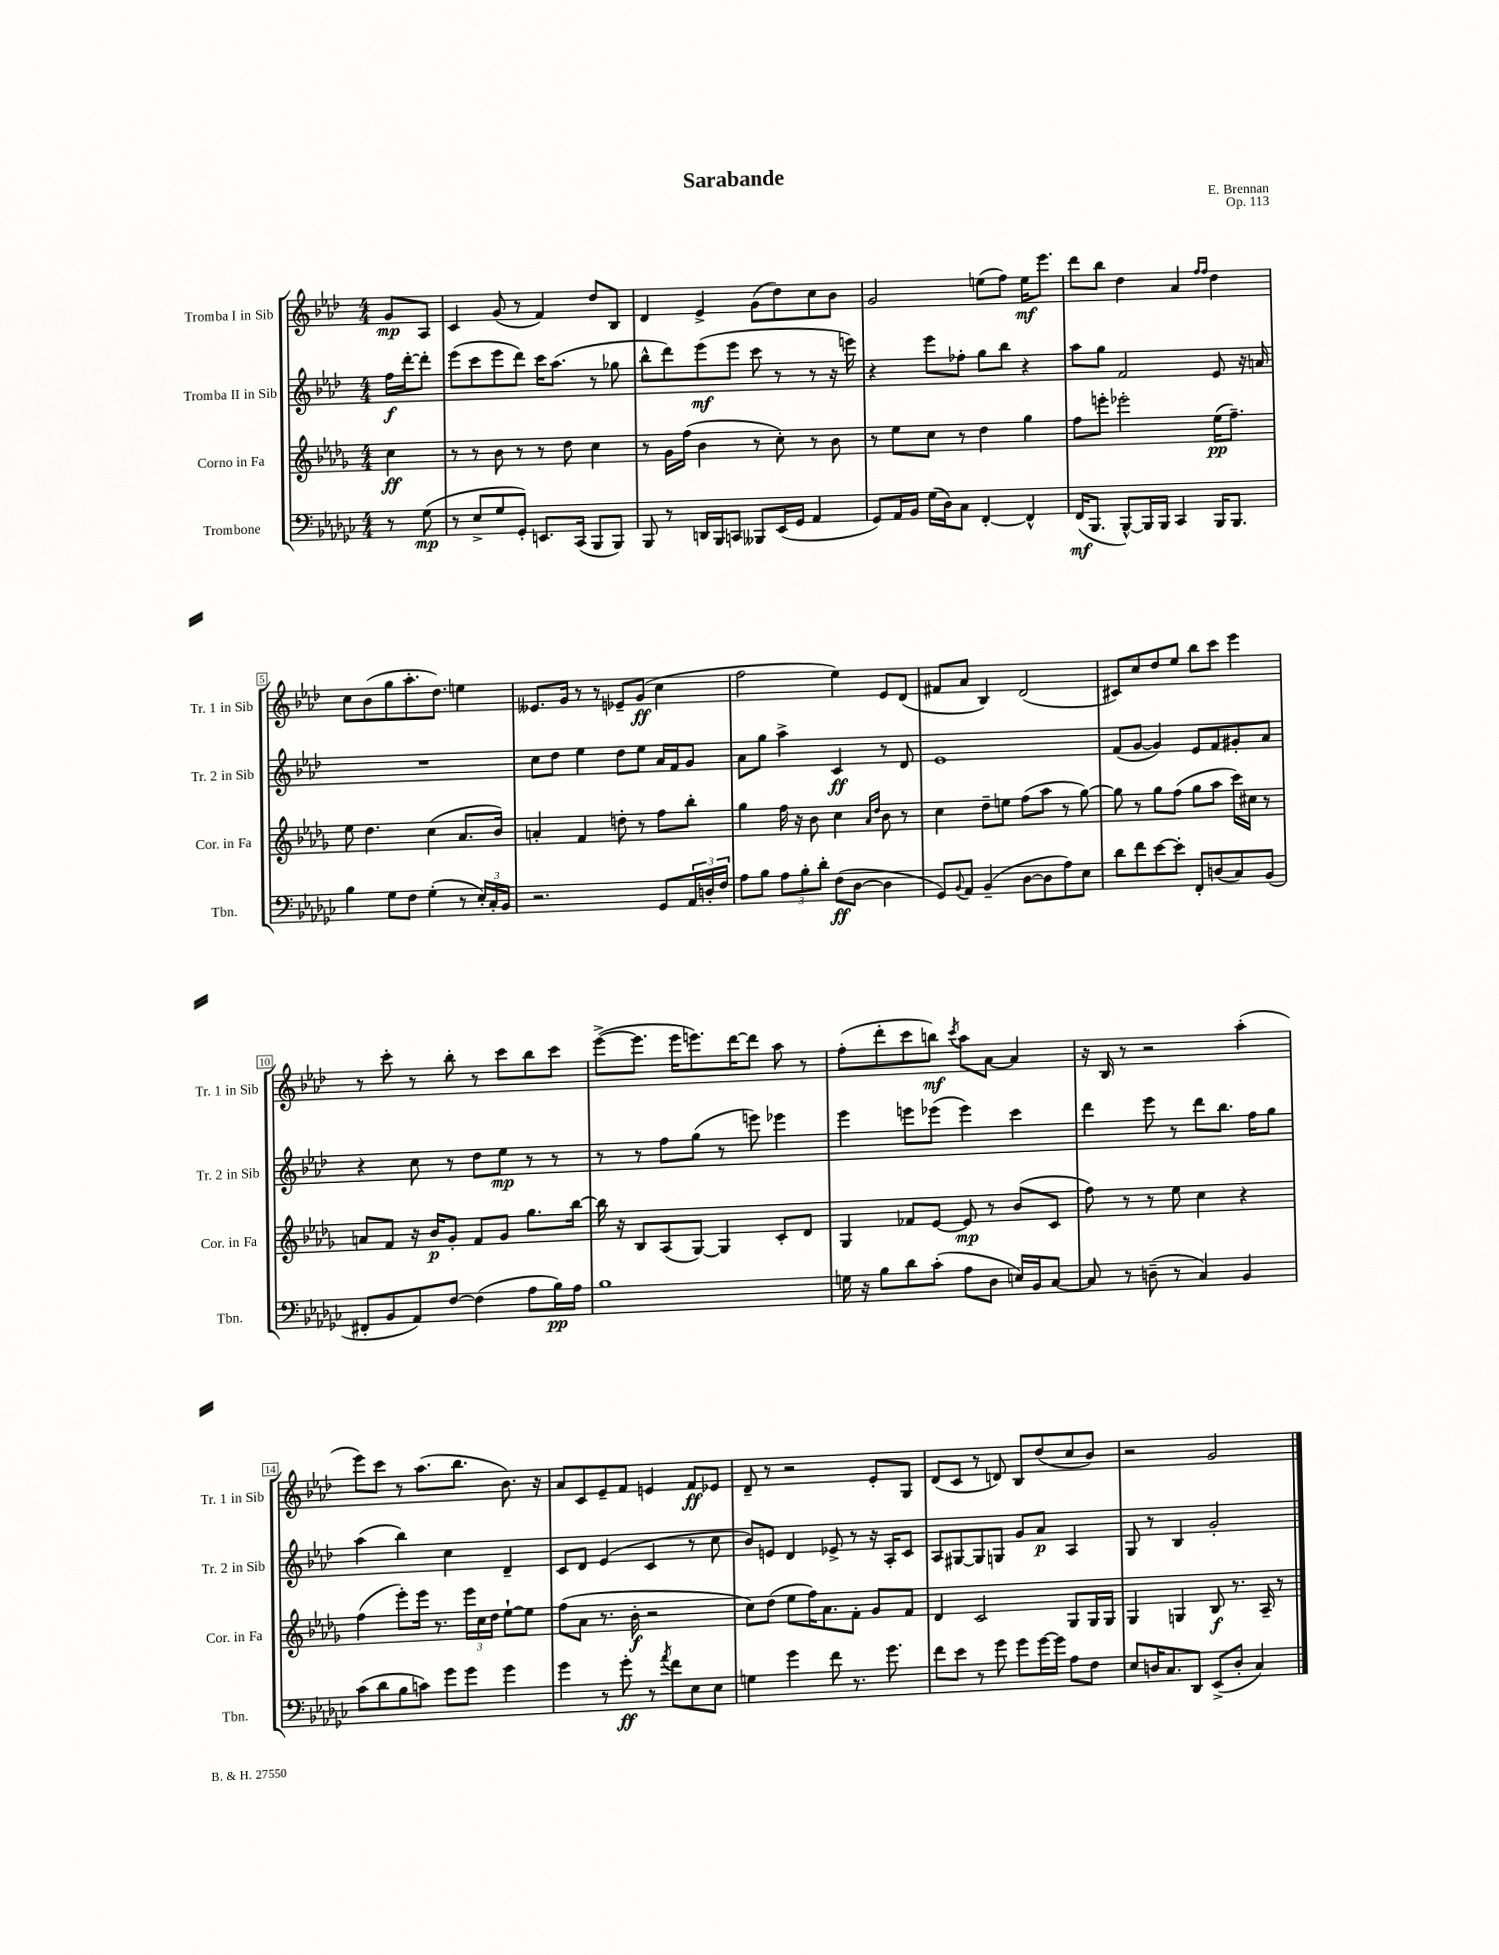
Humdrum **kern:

**kern	**kern	**kern	**kern
*staff4	*staff3	*staff2	*staff1
*clefF4	*clefG2	*clefG2	*clefG2
*k[b-e-a-d-g-c-]	*k[b-e-a-d-g-]	*k[b-e-a-d-]	*k[b-e-a-d-]
*M4/4	*M4/4	*M4/4	*M4/4
8r	4cc	16ff	8g
.	.	[16ddd-'	.
(8G-	.	8ddd-']	8A-
=	=	=	=
8r	8r	(8eee-	4c
8E-^	8r	8ccc	.
8G-	8b-	8eee-	(8g
8GG-')	8r	8ddd-)	8r
8.EE	8r	16ccc	4f)
.	.	(8.aa-	.
.	8dd-	.	.
(16CC-	.	.	.
8BBB-	4cc	8r	8dd-
8BBB-)	.	8gg-	8B-
=	=	=	=
8BBB-	8r	8bb-^^	4d-
8r	16g-	8ddd-)	.
.	(16ff	.	.
16DD	4b-	(8eee-	4e-^
16BBB-	.	.	.
8CC	.	8eee-	.
8BBB--	8r	8ccc	(8g
(16EE-	8cc')	8r	8dd-)
16GG-	.	.	.
4AA-	8r	8r	8cc
.	8b-	16r	8b-
.	.	16eee)	.
=	=	=	=
8GG-)	8r	4r	2g
16AA-	8ee-	.	.
16BB-	.	.	.
(16G-	8cc	8eee-	.
16D-)	.	.	.
8C-	8r	8ff-'	.
[4FF'	4dd-	8gg	(8ee
.	.	8bb-	8ff)
4FF^^]	4gg-	4r	16ee
.	.	.	8.eee-
=	=	=	=
(16FF	8ff	8aa-	8ddd-
8.BBB-	.	.	.
.	8eee'	8gg	8bb-
[8BBB-^^)	2eee-'	2f	4dd-
16BBB-]	.	.	.
16BBB-	.	.	.
4CC-	.	.	4a-
.	.	.	16qqff
.	.	.	16qqff
16BBB-	(16ee-	8e-	4dd-
8.BBB-	8.ff~)	.	.
.	.	16r	.
.	.	16a	.
=	=	=	=
4B-	8ee-	1r	8cc
.	4.dd-	.	(8b-
8G-	.	.	8gg
8F	.	.	8.aa-'
(4G-'	(4cc	.	.
.	.	.	8.dd-)
8r	8.a-	.	4ee
24E-')	.	.	.
24C-'	.	.	.
.	16b-)	.	.
24BB-	.	.	.
=	=	=	=
2.r	4a'	8cc	8.e--
.	.	8dd-	.
.	.	.	16g
.	4f	4ee-	8r
.	.	.	8r
.	8dd'	8dd-	8e-~
.	8r	8ee-	(8g
8GG-	8ff	16a-	4cc
.	.	16f	.
24AA-	8bb-'	8g	.
24D'	.	.	.
24F	.	.	.
=	=	=	=
8A-	4gg-	8a-	2ff
8B-	.	8gg	.
12A-	16ff	4aa-^	.
.	16r	.	.
12B-'	.	.	.
.	8b-	.	.
12d-'	.	.	.
(8F	4cc	4c	4ee-)
[8D-	.	.	.
.	16qqa-	.	.
.	16qqdd-	.	.
4D-]	8b-	8r	8e-
.	8r	8d-	(8d-
=	=	=	=
8GG-)	4cc	1e-	8f#
8qqBB-	.	.	.
8AA-	.	.	8a-
(4BB-~	8dd-~	.	4B-)
.	8ee	.	.
[8D-	(8ff	.	(2d-
8D-]	8aa-	.	.
8A-)	8r	.	.
8E-	[8gg-)	.	.
=	=	=	=
8d-	8gg-]	(8f	8c#)
8f	8r	[8g	8cc
[8e-	8gg-	4g])	8dd-
8e-']	(8ff	.	8ee-
8FF'	8gg-	8e-	8bb-
(8D	8aa-	8f	8ccc
8C-)	16ccc)	8g#'	4eee-
.	16cc#	.	.
(8BB-	8r	8a-	.
=	=	=	=
8FF#'	8a	4r	8r
8BB-	8f	.	8ccc'
8AA-)	16r	8cc	8r
.	16b-	.	.
[8F	8g-'	8r	8bb-'
(4F]	8f	8dd-	8r
.	8g-	8ee-	8ccc
8A-	8.gg-	8r	8bb-
16B-)	.	8r	8ccc
16A-	[16bb-	.	.
=	=	=	=
1B-	16bb-]	8r	([8eee-^
.	16r	.	.
.	8B-	8r	8.eee-]
.	(8A-	8ff	.
.	.	.	16eee-
.	[8G-)	(8gg	8.eee)
.	4G-]	8r	.
.	.	.	[16ddd-
.	.	8eee)	8ddd-]
.	8c'	4eee-	8aa-
.	8d-	.	8r
=	=	=	=
16G	4G-	4eee-	(8ff'
16r	.	.	.
8B-	.	.	8ddd-'
8d-	8f-	8eee	8ccc
(8c-'	[8e-	(8eee-	8bb)
.	.	.	8qccc
8A-	8e-]	4eee-)	8aa-
8D-	8r	.	[8a-
16E)	(8b-	4ccc	4a-]
16BB-	.	.	.
[8C-	8c	.	.
=	=	=	=
8C-]	8ff)	4ddd-	16r
.	.	.	16B-
8r	8r	.	8r
(8D~	8r	8eee-	2r
8r	8ee-	8r	.
4C-)	4cc	8ddd-	.
.	.	8.bb-	.
4BB-	4r	.	(4aa-'
.	.	16ff	.
.	.	8gg	.
=	=	=	=
(8c-	(4ff	(4aa-	8eee-)
8d-	.	.	8ccc
8B-	8eee-')	4bb-)	8r
8c)	16eee-	.	(8.aa-
.	8.r	.	.
8g-	.	4cc	.
.	.	.	8.bb-
8g-	24eee-	.	.
.	24cc	.	.
.	24dd-	.	.
4g-	[8ee-`	4d-~	8.b-)
.	8ee-]	.	.
.	.	.	16r
=	=	=	=
4g-	(8ff	8c	8a-
.	8a-	8d-	8c
8r	8.r	(4e-	8e-~
8g-'	.	.	8f
.	16b-'	.	.
8r	2r	4c	4e
8qa-	.	.	.
8f	.	.	.
8E-	.	8r	8f
8E-	.	8cc	8e-
=	=	=	=
4G	8cc)	8b-)	8d-~
.	(8dd-	8e	8r
4g-	8ee-	4d-	2r
.	16ff)	.	.
.	8.a-	.	.
8f	.	8e-^	.
8.r	8f'	8r	.
.	8g-	16r	8e-'
8.g-	.	16A-'	.
.	8f	8c	8G
=	=	=	=
8f	4d-	8A-	(8d-
8e-	.	[8G#	8c
8r	2c	8G#]	8r
8g-	.	8G	8d)
8g-	.	8g	8B-
[16g-	.	8a-	(8dd-
16g-]	.	.	.
8A-	8G-	4A-	8cc
8F	16G-	.	8b-)
.	16G-	.	.
=	=	=	=
8E-	4G-	8G	2r
16D	.	8r	.
8.C-	.	.	.
.	4G	4B-	.
8DD-	.	.	.
(8EE-^	8B-	2g'	2g
8D'	8.r	.	.
4C-)	.	.	.
.	16A-~	.	.
.	8r	.	.
==	==	==	==
*-	*-	*-	*-
